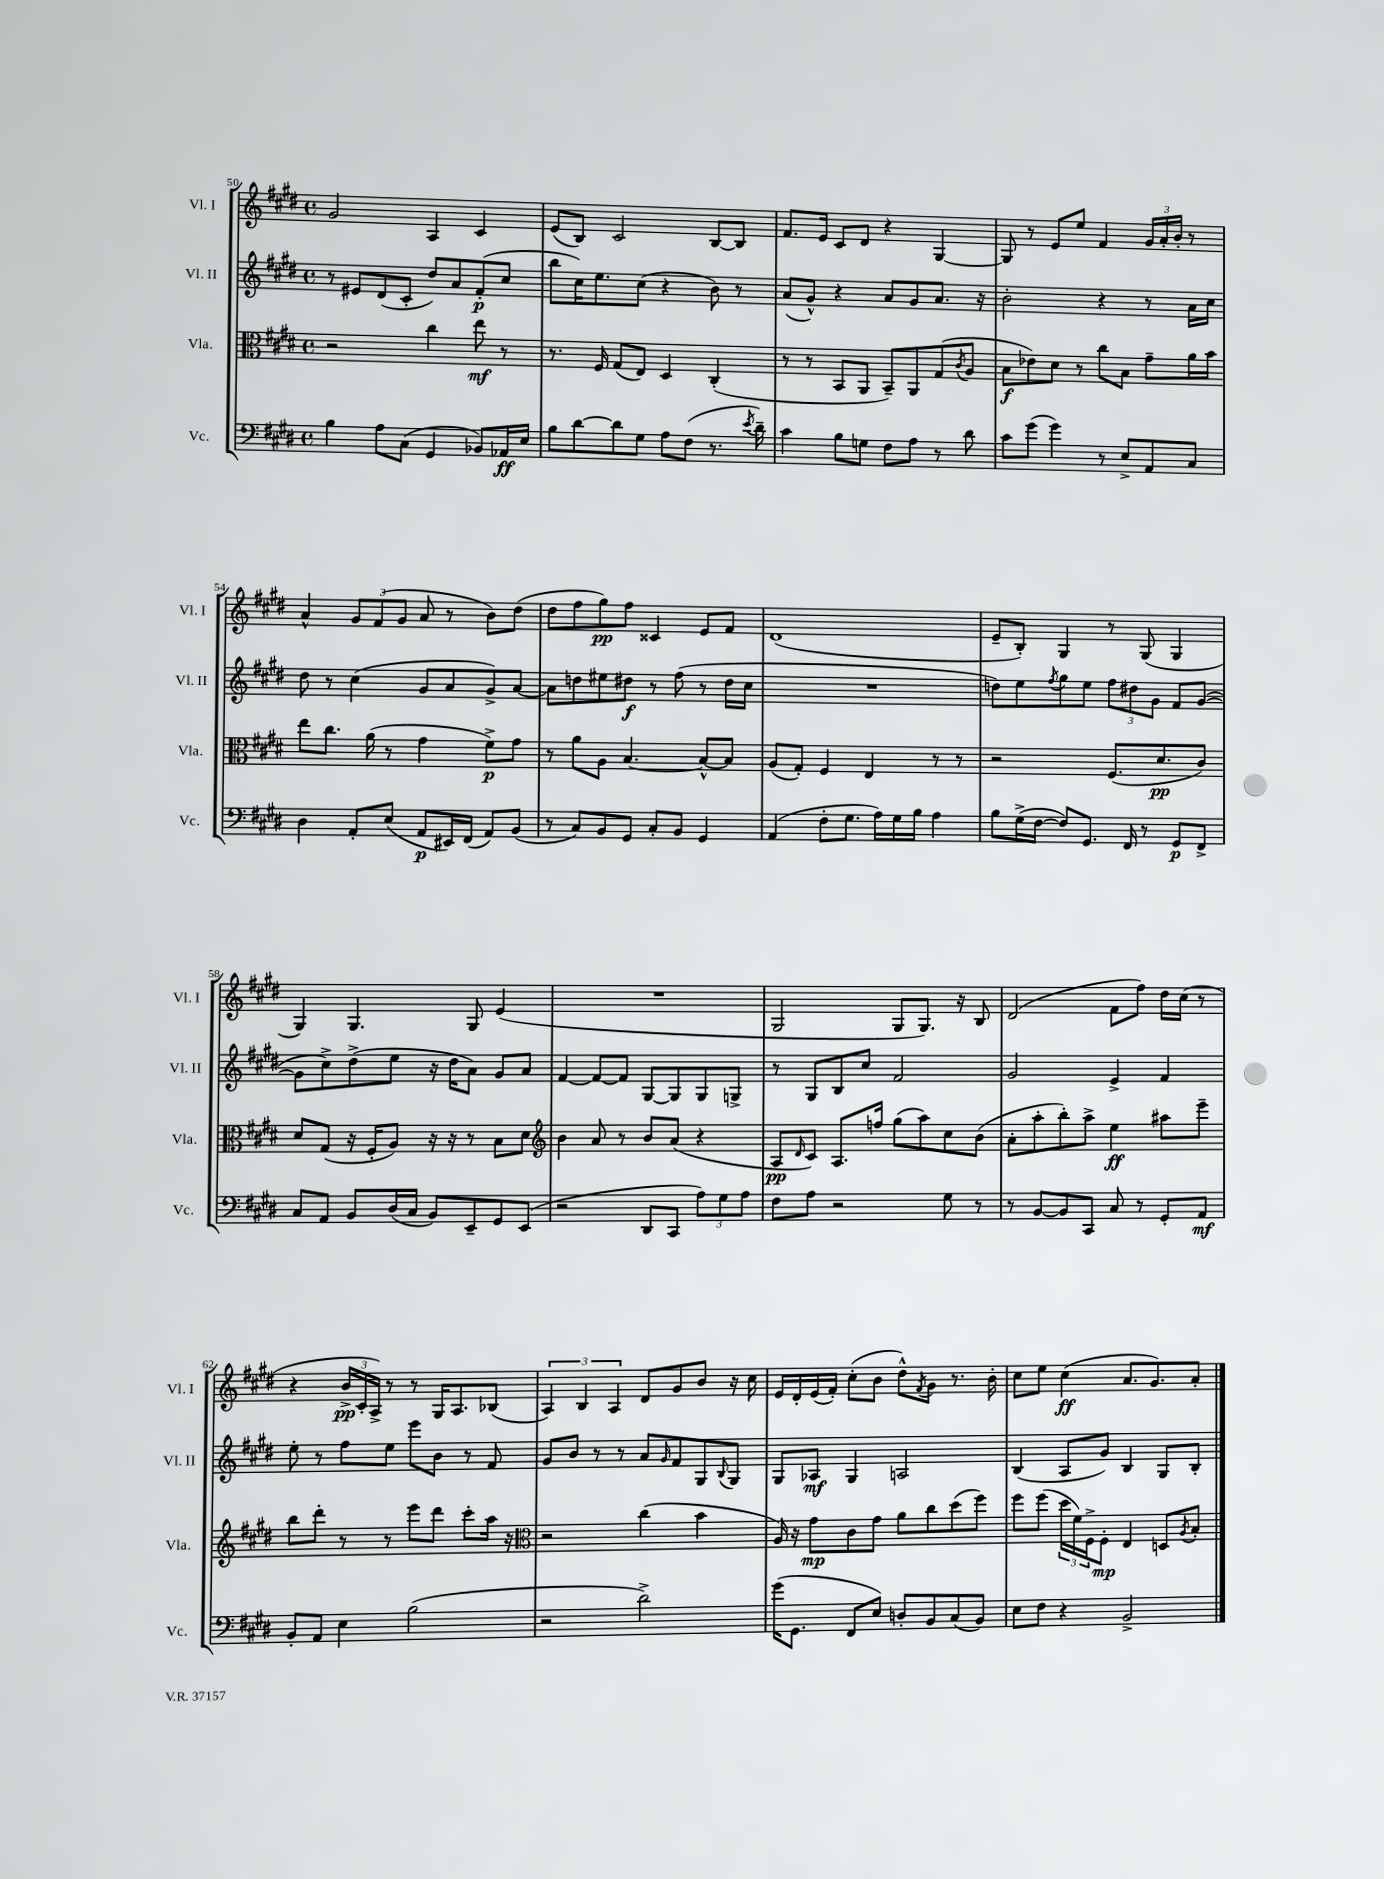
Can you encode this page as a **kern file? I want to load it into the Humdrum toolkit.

**kern	**kern	**kern	**kern
*staff4	*staff3	*staff2	*staff1
*clefF4	*clefC3	*clefG2	*clefG2
*k[f#c#g#d#]	*k[f#c#g#d#]	*k[f#c#g#d#]	*k[f#c#g#d#]
*M4/4	*M4/4	*M4/4	*M4/4
*met(c)	*met(c)	*met(c)	*met(c)
4B	2r	8r	2g#
.	.	8e#	.
8A	.	(8d#	.
(8C#	.	8c#'	.
4GG#	4cc#	8dd#)	4A
.	.	8a	.
8BB-)	8ee	(8f#'	4c#
16AA-	8r	8cc#	.
16E	.	.	.
=	=	=	=
8B	8.r	8bb	(8e
[8d#	.	16cc#)	8B)
.	16F#	8.ee	.
8d#]	(8G#	.	2c#
8G#	8E)	(8cc#	.
8A	4D#	4r	.
(8F#	.	.	.
8.r	(4C#'	8b)	[8B
.	.	8r	8B]
8qe	.	.	.
16d#~)	.	.	.
=	=	=	=
4c#	8r	(8a	8.f#
.	8r	8g#^^)	.
.	.	.	16e
8B	8BB	4r	8c#
8G	8AA	.	8d#
8F#	8BB~)	8a	4r
8A	8AA	8g#	.
8r	(8G#	8.a	[4G#
.	8qc#	.	.
8d#	8A	.	.
.	.	16r	.
=	=	=	=
8c#	8B	2b'	8G#]
(8g#	8e-)	.	8r
4g#)	8d#	.	8e
.	8r	.	8ee
8r	8cc#	4r	4f#
8E^	8B	.	.
8AA	8g#~	8r	24g#
.	.	.	24a'
.	.	.	24b'
8C#	16a	16a	8r
.	16b	16cc#	.
=	=	=	=
4D#	8ee	8dd#	4a^^
.	8.cc#	8r	.
8AA'	.	(4cc#	12g#
.	(16a	.	.
.	.	.	(12f#
(8E	8r	.	.
.	.	.	12g#
8AA	4g#	8g#	8a
16EE#)	.	8a	8r
(16FF#	.	.	.
8AA)	8f#^)	8g#^)	8b)
(8BB	8g#	[8a	(8dd#
=	=	=	=
8r	8r	8a]	8dd#
8C#)	8a	8dd	8ff#
8BB	8A	8ee#	8gg#)
8GG#	[4.B	8dd#	8ff#
8C#'	.	8r	4c##
8BB	.	(8ff#	.
4GG#	8B^^_	8r	8e
.	8B]	16dd#	8f#
.	.	16cc#	.
=	=	=	=
(4AA	(8A	1r	(1d#
.	8G#')	.	.
8F#'	4F#	.	.
8.G#	.	.	.
.	4E	.	.
16A)	.	.	.
16G#	.	.	.
16B	.	.	.
4A	8r	.	.
.	8r	.	.
=	=	=	=
8B	2r	8dd)	8e~
(16G#^	.	8ee	8B')
[16F#	.	.	.
.	.	8qff#	.
8F#])	.	8gg#	4G#
8.GG#	.	8ee	.
.	(8.F#	12ff#	8r
16FF#	.	.	.
.	.	12dd#	.
8r	.	.	(8G#
.	.	12g#	.
.	8.d#	.	.
8GG#	.	8f#	4G#
8FF#^	8c#)	([8g#	.
=	=	=	=
8C#	8d#	8g#]	4G#)
8AA	(8G#	8cc#^)	.
8BB	16r	(8dd#^	4.G#
.	16F#'	.	.
(16D#	8A)	8ee	.
16C#	.	.	.
8BB)	16r	16r	.
.	16r	16dd#	.
8EE~	8r	8a)	8G#
8GG#	8B	8g#	(4e
(8EE	8d#	8a	.
=	=	=	=
*	*clefG2	*	*
2r	4b	[4f#	1r
.	8a	8f#_	.
.	8r	8f#]	.
8DD#	8b	[8G#	.
8CC#	(8a	8G#]	.
12A)	4r	8G#	.
12G#	.	.	.
.	.	8G^	.
12A	.	.	.
=	=	=	=
8F#	8A	8r	2G#
.	16qqd#	.	.
8A	8c#)	8G#	.
2r	8.A	8B	.
.	.	8cc#	.
.	16ff	.	.
.	(8gg#	2f#	8G#
.	8aa)	.	8.G#)
8G#	8cc#	.	.
.	.	.	16r
8r	(8b	.	8B
=	=	=	=
8r	8a'	2g#	(2d#
[8BB	8aa'	.	.
8BB]	8bb')	.	.
8CC#	8aa^	.	.
8C#	4ee	4e^	8f#
8r	.	.	8ff#)
8GG#'	8aa#	4f#	16dd#
.	.	.	(16cc#
8AA	8eee~	.	8r
=	=	=	=
8BB'	8bb	8ee'	4r
8AA	8ddd#'	8r	.
4E	8r	8ff#	24b^
.	.	.	24c#'
.	.	.	24A^)
.	8r	8ee	8r
(2B	8eee	8eee	8r
.	8ddd#	8b	16G#
.	.	.	8.A
.	8ccc#'	8r	.
.	16aa	8f#	(8B-
.	16r	.	.
=	=	=	=
*	*clefC3	*	*
2r	2r	8g#	6A)
.	.	8b	.
.	.	.	6B
.	.	8r	.
.	.	.	6A
.	.	8r	.
2d#^)	(4cc#	8a	8d#
.	.	16qqg#	.
.	.	8f#	8g#
.	4b	8G#	8b
.	.	8qqB	.
.	.	8G#	16r
.	.	.	16cc#
=	=	=	=
(16g#	16A)	8G#	16e
8.GG#	16r	.	16d#'
.	8g#	8A-	(16e
.	.	.	16f#')
8FF#	8c#	4G#	(8cc#'
8E)	8g#	.	8b
8D'	8a	2A	8dd#^^)
.	.	.	8qf#
8BB	8cc#	.	8g#
(8C#	(8dd#	.	8.r
8BB)	8ff#)	.	.
.	.	.	16b'
=	=	=	=
8E	8ff#	(4B	8cc#
8F#	(8ff#	.	8ee
4r	24dd#	8A	(4cc#
.	24f#)	.	.
.	24F#^	.	.
.	8F#'	8g#)	.
2BB^	4E	4B	8.a
.	.	.	8.g#)
.	8D	8G#	.
.	8qA	.	.
.	8B'	8B'	8a'
==	==	==	==
*-	*-	*-	*-
